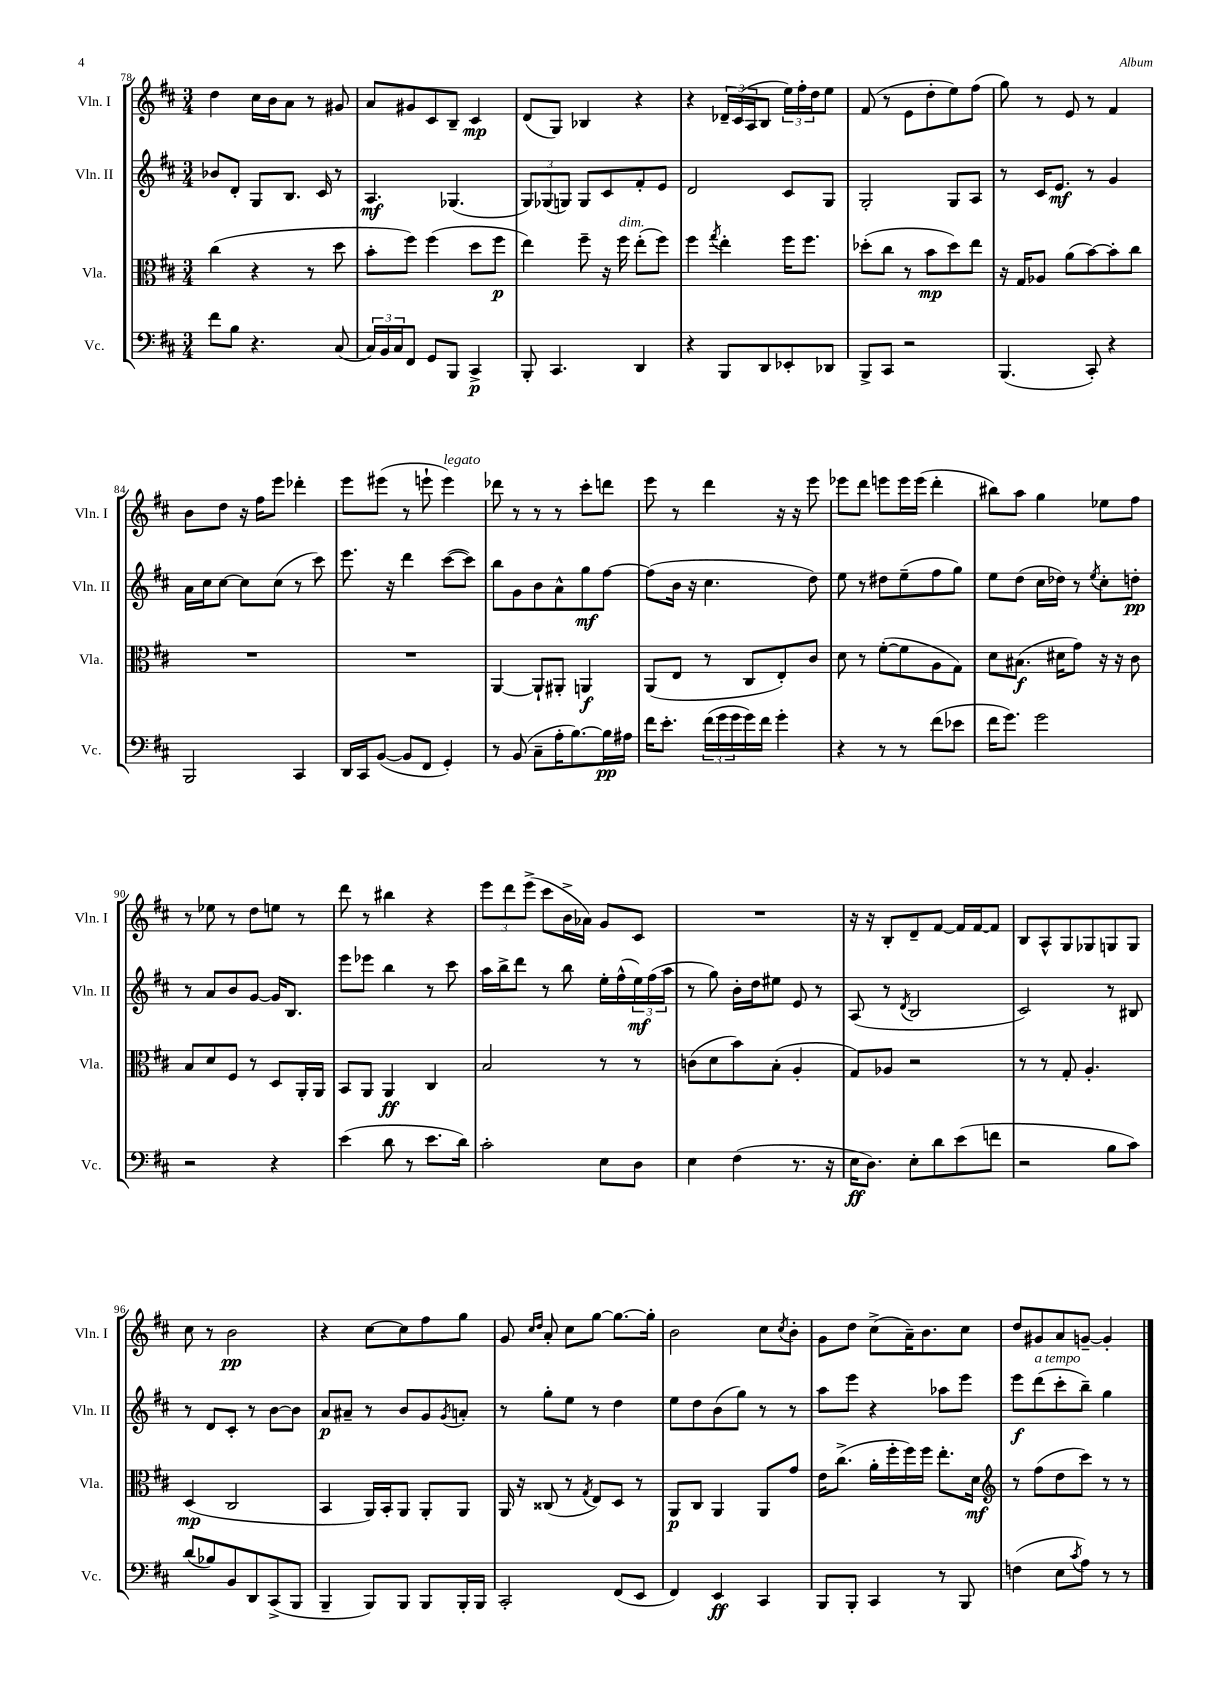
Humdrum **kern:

**kern	**dynam	**kern	**dynam	**kern	**dynam	**kern	**dynam
*part4	*part4	*part3	*part3	*part2	*part2	*part1	*part1
*staff4	*staff4	*staff3	*staff3	*staff2	*staff2	*staff1	*staff1
*I"Vc.	*	*I"Vla.	*	*I"Vln. II	*	*I"Vln. I	*
*I'Vc.	*	*I'Vla.	*	*I'Vln. II	*	*I'Vln. I	*
*clefF4	*	*clefC3	*	*clefG2	*	*clefG2	*
*k[f#c#]	*	*k[f#c#]	*	*k[f#c#]	*	*k[f#c#]	*
*M3/4	*	*M3/4	*	*M3/4	*	*M3/4	*
=78	=78	=78	=78	=78	=78	=78	=78
8f#\L	.	(4cc#\	.	8b-X/L	.	4dd\	.
8B\J	.	.	.	8d'/J	.	.	.
4.r	.	4r	.	8G/L	.	16cc#\LL	.
.	.	.	.	.	.	16b\J	.
.	.	.	.	8.B/J	.	8a\J	.
.	.	8r	.	.	.	8r	.
.	.	.	.	16c#/	.	.	.
(8C#/	.	8dd\	.	8r	.	8g#X/	.
=79	=79	=79	=79	=79	=79	=79	=79
24C#/LL)	.	8b'\L	.	4.A/	mf	8a/L	.
24BB/	.	.	.	.	.	.	.
24C#/J	.	.	.	.	.	.	.
8FF#/J	.	8ff#\J)	.	.	.	8g#X/	.
8GG/L	.	(4ff#\	.	.	.	8c#/	.
8BBB/J	.	.	.	(4.G-X/	.	8B~/J	.
4CC#^/	p	8dd\L	.	.	.	4c#/	mp
.	.	8ff#\J	p	.	.	.	.
=80	=80	=80	=80	=80	=80	=80	=80
8BBB'/	.	4ee\)	.	12G/L)	.	(8d/L	.
.	.	.	.	(12G-X/	.	.	.
4.CC#/	.	.	.	.	.	8G/J)	.
.	.	.	.	12Gn/J)	.	.	.
.	.	8ff#~\	.	8G/L	.	4B-X/	.
.	.	16r	.	8c#/	.	.	.
!	!	!LO:TX:a:i:t=dim.	!	!	!	!	!
.	.	16ff#\	.	.	.	.	.
4DD/	.	(8ee'\L	.	8f#'/	.	4r	.
.	.	8ff#\J)	.	8e/J	.	.	.
=81	=81	=81	=81	=81	=81	=81	=81
4r	.	4ff#\	.	2d/	.	4r	.
.	.	8qgg/	.	.	.	.	.
8BBB/L	.	4ee'\	.	.	.	24d-X~/LL	.
.	.	.	.	.	.	(24c#/	.
.	.	.	.	.	.	24A/J	.
8DD/	.	.	.	.	.	8B/J	.
8EE-X'/	.	16ff#\KL	.	8c#/L	.	24ee\LL)	.
.	.	.	.	.	.	24ff#'\	.
.	.	8.ff#\J	.	.	.	.	.
.	.	.	.	.	.	24dd\J	.
8DD-X/J	.	.	.	8G/J	.	8ee\J	.
=82	=82	=82	=82	=82	=82	=82	=82
8BBB^/L	.	(8dd-X'\L	.	2G'/	.	(8f#/	.
8CC#/J	.	8cc#\J	.	.	.	8r	.
2r	.	8r	.	.	.	8e\L	.
.	.	8b\L	mp	.	.	8dd'\	.
.	.	8dd-\)	.	8G/L	.	8ee\)	.
.	.	8ee\J	.	8A/J	.	(8ff#\J	.
=83	=83	=83	=83	=83	=83	=83	=83
(4.BBB/	.	16r	.	8r	.	8gg\)	.
.	.	16G/KL	.	.	.	.	.
.	.	8A-X/J	.	16c#/KL	.	8r	.
.	.	.	.	8.e/J	mf	.	.
.	.	(8a\L	.	.	.	8e/	.
8CC#'/)	.	[8b\)	.	8r	.	8r	.
4r	.	8b'\]	.	4g/	.	4f#/	.
.	.	8cc#\J	.	.	.	.	.
!!LO:LB:g=z
=84	=84	=84	=84	=84	=84	=84	=84
2BBB/	.	2.r	.	16a\LL	.	8b\L	.
.	.	.	.	16cc#\J	.	.	.
.	.	.	.	[8cc#\J	.	8dd\J	.
.	.	.	.	8cc#\L]	.	16r	.
.	.	.	.	.	.	16ff#\KL	.
.	.	.	.	(8cc#\J	.	8eee\J	.
4CC#/	.	.	.	8r	.	4ddd-X'\	.
.	.	.	.	8ccc#\)	.	.	.
=85	=85	=85	=85	=85	=85	=85	=85
16DD/LL	.	2.r	.	8.eee\	.	8eee\L	.
16CC#/J	.	.	.	.	.	.	.
([8BB/J	.	.	.	.	.	(8eee#X\J	.
.	.	.	.	16r	.	.	.
8BB/L]	.	.	.	4ddd\	.	8r	.
8FF#/J	.	.	.	.	.	8eeen`\	.
!	!	!	!	!	!	!LO:TX:a:i:t=legato	!
4GG'/)	.	.	.	([8ccc#\L	.	4eee\)	.
.	.	.	.	8ccc#\J])	.	.	.
=86	=86	=86	=86	=86	=86	=86	=86
8r	.	[4AA/	.	8bb\L	.	8ddd-X\	.
(8BB/	.	.	.	8g\	.	8r	.
8C#~\L	.	8AA`/L]	.	8b\	.	8r	.
16A'\K	.	8AA#X'/J	.	8a^^\	.	8r	.
[8.B\)	.	.	.	.	.	.	.
.	.	4AAn/	f	8gg\	mf	8ccc#'\L	.
16B\L]	pp	.	.	[8ff#\J	.	8dddn\J	.
16A#X\JJ	.	.	.	.	.	.	.
=87	=87	=87	=87	=87	=87	=87	=87
16f#\KL	.	(8AA/L	.	(8ff#\L]	.	8eee\	.
8.e'\J	.	.	.	.	.	.	.
.	.	8E/J	.	16b\Jk	.	8r	.
.	.	.	.	16r	.	.	.
(24f#\LL	.	8r	.	4.cc#\	.	4ddd\	.
24g\	.	.	.	.	.	.	.
24g\	.	.	.	.	.	.	.
16g\)	.	8C#/L	.	.	.	.	.
16f#\JJ	.	.	.	.	.	.	.
4g'\	.	8E'/)	.	.	.	16r	.
.	.	.	.	.	.	16r	.
.	.	8c#/J	.	8dd\)	.	8eee\	.
=88	=88	=88	=88	=88	=88	=88	=88
4r	.	8d\	.	8ee\	.	8eee-X\L	.
.	.	8r	.	8r	.	8ddd\J	.
8r	.	([8f#'\L	.	8dd#X\L	.	8eeen\L	.
8r	.	8f#\]	.	(8ee~\	.	16eee\L	.
.	.	.	.	.	.	(16eee\JJ	.
(8f#\L	.	8A\	.	8ff#\	.	4ddd'\	.
8e-X\J	.	8G\J)	.	8gg\J)	.	.	.
=89	=89	=89	=89	=89	=89	=89	=89
16f#\KL	.	8d\L	.	8ee\L	.	8bb#X\L)	.
8.g\J)	.	.	.	.	.	.	.
.	.	(8.B#X\J	f	(8dd\J	.	8aa\J	.
2g\	.	.	.	16cc#\LL	.	4gg\	.
.	.	16d#X\KL	.	16dd-X\JJ)	.	.	.
.	.	8g\J)	.	8r	.	.	.
.	.	.	.	8qee/	.	.	.
.	.	16r	.	8cc#'\L	.	8ee-X\L	.
.	.	16r	.	.	.	.	.
.	.	8c#\	.	8ddn'\J	pp	8ff#\J	.
!!LO:LB:g=z
=90	=90	=90	=90	=90	=90	=90	=90
2r	.	8B/L	.	8r	.	8r	.
.	.	8d/	.	8a/L	.	8ee-X\	.
.	.	8F#/J	.	8b/	.	8r	.
.	.	8r	.	[8g/J	.	8dd\L	.
4r	.	8D/L	.	16g/KL]	.	8een\J	.
.	.	.	.	8.B/J	.	.	.
.	.	16AA'/L	.	.	.	8r	.
.	.	16AA/JJ	.	.	.	.	.
=91	=91	=91	=91	=91	=91	=91	=91
(4e\	.	8BB/L	.	8eee\L	.	8ddd\	.
.	.	8AA/J	.	8eee-X\J	.	8r	.
8d\	.	4AA/	ff	4bb\	.	4bb#X\	.
8r	.	.	.	.	.	.	.
8.e\L	.	4C#/	.	8r	.	4r	.
.	.	.	.	8ccc#\	.	.	.
16d\Jk)	.	.	.	.	.	.	.
=92	=92	=92	=92	=92	=92	=92	=92
2c#'\	.	2B/	.	16aa\LL	.	12eee\L	.
.	.	.	.	16bb^\J	.	.	.
.	.	.	.	.	.	12ddd\	.
.	.	.	.	8ddd\J	.	.	.
.	.	.	.	.	.	(12eee^\J	.
.	.	.	.	8r	.	8ccc#\L	.
.	.	.	.	8bb\	.	16b^\L	.
.	.	.	.	.	.	16a-X\JJ)	.
8E\L	.	8r	.	16ee'\LL	.	8g/L	.
.	.	.	.	(16ff#^^\	.	.	.
8D\J	.	8r	.	24ee\)	mf	8c#/J	.
.	.	.	.	(24ff#\	.	.	.
.	.	.	.	24aa\JJ	.	.	.
=93	=93	=93	=93	=93	=93	=93	=93
4E\	.	(8cn\L	.	8r	.	2.r	.
.	.	8d\	.	8gg\)	.	.	.
(4F#\	.	8b\)	.	16b'\LL	.	.	.
.	.	.	.	16dd\J	.	.	.
.	.	(8B'\J	.	8ee#X\J	.	.	.
8.r	.	4A'/	.	8e/	.	.	.
.	.	.	.	8r	.	.	.
16r	.	.	.	.	.	.	.
=94	=94	=94	=94	=94	=94	=94	=94
16E\KL	ff	8G/L)	.	(8A/	.	16r	.
8.D\J)	.	.	.	.	.	16r	.
.	.	8A-X/J	.	8r	.	8B'/L	.
.	.	.	.	8qd/	.	.	.
8E'\L	.	2r	.	2B/	.	8d~/	.
8d\	.	.	.	.	.	[8f#/J	.
(8e\	.	.	.	.	.	16f#/LL]	.
.	.	.	.	.	.	[16f#/J	.
8fn\J	.	.	.	.	.	8f#/J]	.
=95	=95	=95	=95	=95	=95	=95	=95
2r	.	8r	.	2c#/)	.	8B/L	.
.	.	8r	.	.	.	8A^^/	.
.	.	8G'/	.	.	.	8G/	.
.	.	4.A'/	.	.	.	8G-X/	.
8B\L	.	.	.	8r	.	8Gn/	.
8c#\J)	.	.	.	8B#X/	.	8G/J	.
!!LO:LB:g=z
=96	=96	=96	=96	=96	=96	=96	=96
(8d/L	.	(4D/	mp	8r	.	8cc#\	.
8B-X/)	.	.	.	8d/L	.	8r	.
8BB/	.	2C#/	.	8c#'/J	.	2b\	pp
8DD/	.	.	.	8r	.	.	.
(8CC#^/	.	.	.	[8b\L	.	.	.
8BBB/J	.	.	.	8b\J]	.	.	.
=97	=97	=97	=97	=97	=97	=97	=97
4BBB~/	.	4BB/	.	8a/L	p	4r	.
.	.	.	.	8a#X~/J	.	.	.
8BBB/L)	.	16AA/LL)	.	8r	.	[8cc#\L	.
.	.	16BB'/J	.	.	.	.	.
8BBB/J	.	8AA/J	.	8b/L	.	8cc#\]	.
8BBB/L	.	8AA'/L	.	8g/	.	8ff#\	.
.	.	.	.	8qg/	.	.	.
16BBB'/L	.	8AA/J	.	8an'/J	.	8gg\J	.
16BBB/JJ	.	.	.	.	.	.	.
=98	=98	=98	=98	=98	=98	=98	=98
2CC#'/	.	16AA/	.	8r	.	8g/	.
.	.	16r	.	.	.	.	.
.	.	.	.	.	.	16qqcc#/LL	.
.	.	.	.	.	.	16qqdd/JJ	.
.	.	(8C##X/	.	8gg'\L	.	8a'/	.
.	.	8r	.	8ee\J	.	8cc#\L	.
.	.	8qG/	.	.	.	.	.
.	.	8E/L)	.	8r	.	[8gg\J	.
(8FF#/L	.	8D/J	.	4dd\	.	8.gg\L_	.
8EE/J	.	8r	.	.	.	.	.
.	.	.	.	.	.	16gg'\Jk]	.
=99	=99	=99	=99	=99	=99	=99	=99
4FF#/)	.	8AA/L	p	8ee\L	.	2b\	.
.	.	8C#/J	.	8dd\	.	.	.
4EE/	ff	4AA/	.	(8b\	.	.	.
.	.	.	.	8gg\J)	.	.	.
4CC#/	.	8AA/L	.	8r	.	8cc#\L	.
.	.	.	.	.	.	8qcc#/	.
.	.	8g/J	.	8r	.	8b'\J	.
=100	=100	=100	=100	=100	=100	=100	=100
8BBB/L	.	16e\KL	.	8aa\L	.	8g\L	.
.	.	(8.cc#^\J	.	.	.	.	.
8BBB'/J	.	.	.	8eee\J	.	8dd\J	.
4CC#/	.	16a'\LL	.	4r	.	(8cc#^\L	.
.	.	16ff#'\	.	.	.	.	.
.	.	16ff#\)	.	.	.	16a~\K)	.
.	.	16ff#\JJ	.	.	.	8.b\	.
8r	.	8.ee'\L	.	8aa-X\L	.	.	.
8BBB/	.	.	.	8eee\J	.	8cc#\J	.
.	.	16d\Jk	mf	.	.	.	.
=101	=101	=101	=101	=101	=101	=101	=101
*	*	*clefG2	*	*	*	*	*
(4Fn\	.	8r	.	8eee\L	f	8dd/L	.
!	!	!	!	!LO:TX:a:i:t=a tempo	!	!	!
.	.	(8ff#\L	.	(8ddd\	.	8g#X/	.
8E\L	.	8dd\	.	8ccc#'\	.	8a/	.
8qc#/	.	.	.	.	.	.	.
8A\J)	.	8ccc#\J)	.	8bb~\J)	.	[8gn~/J	.
8r	.	8r	.	4gg\	.	4g'/]	.
8r	.	8r	.	.	.	.	.
==	==	==	==	==	==	==	==
*-	*-	*-	*-	*-	*-	*-	*-
